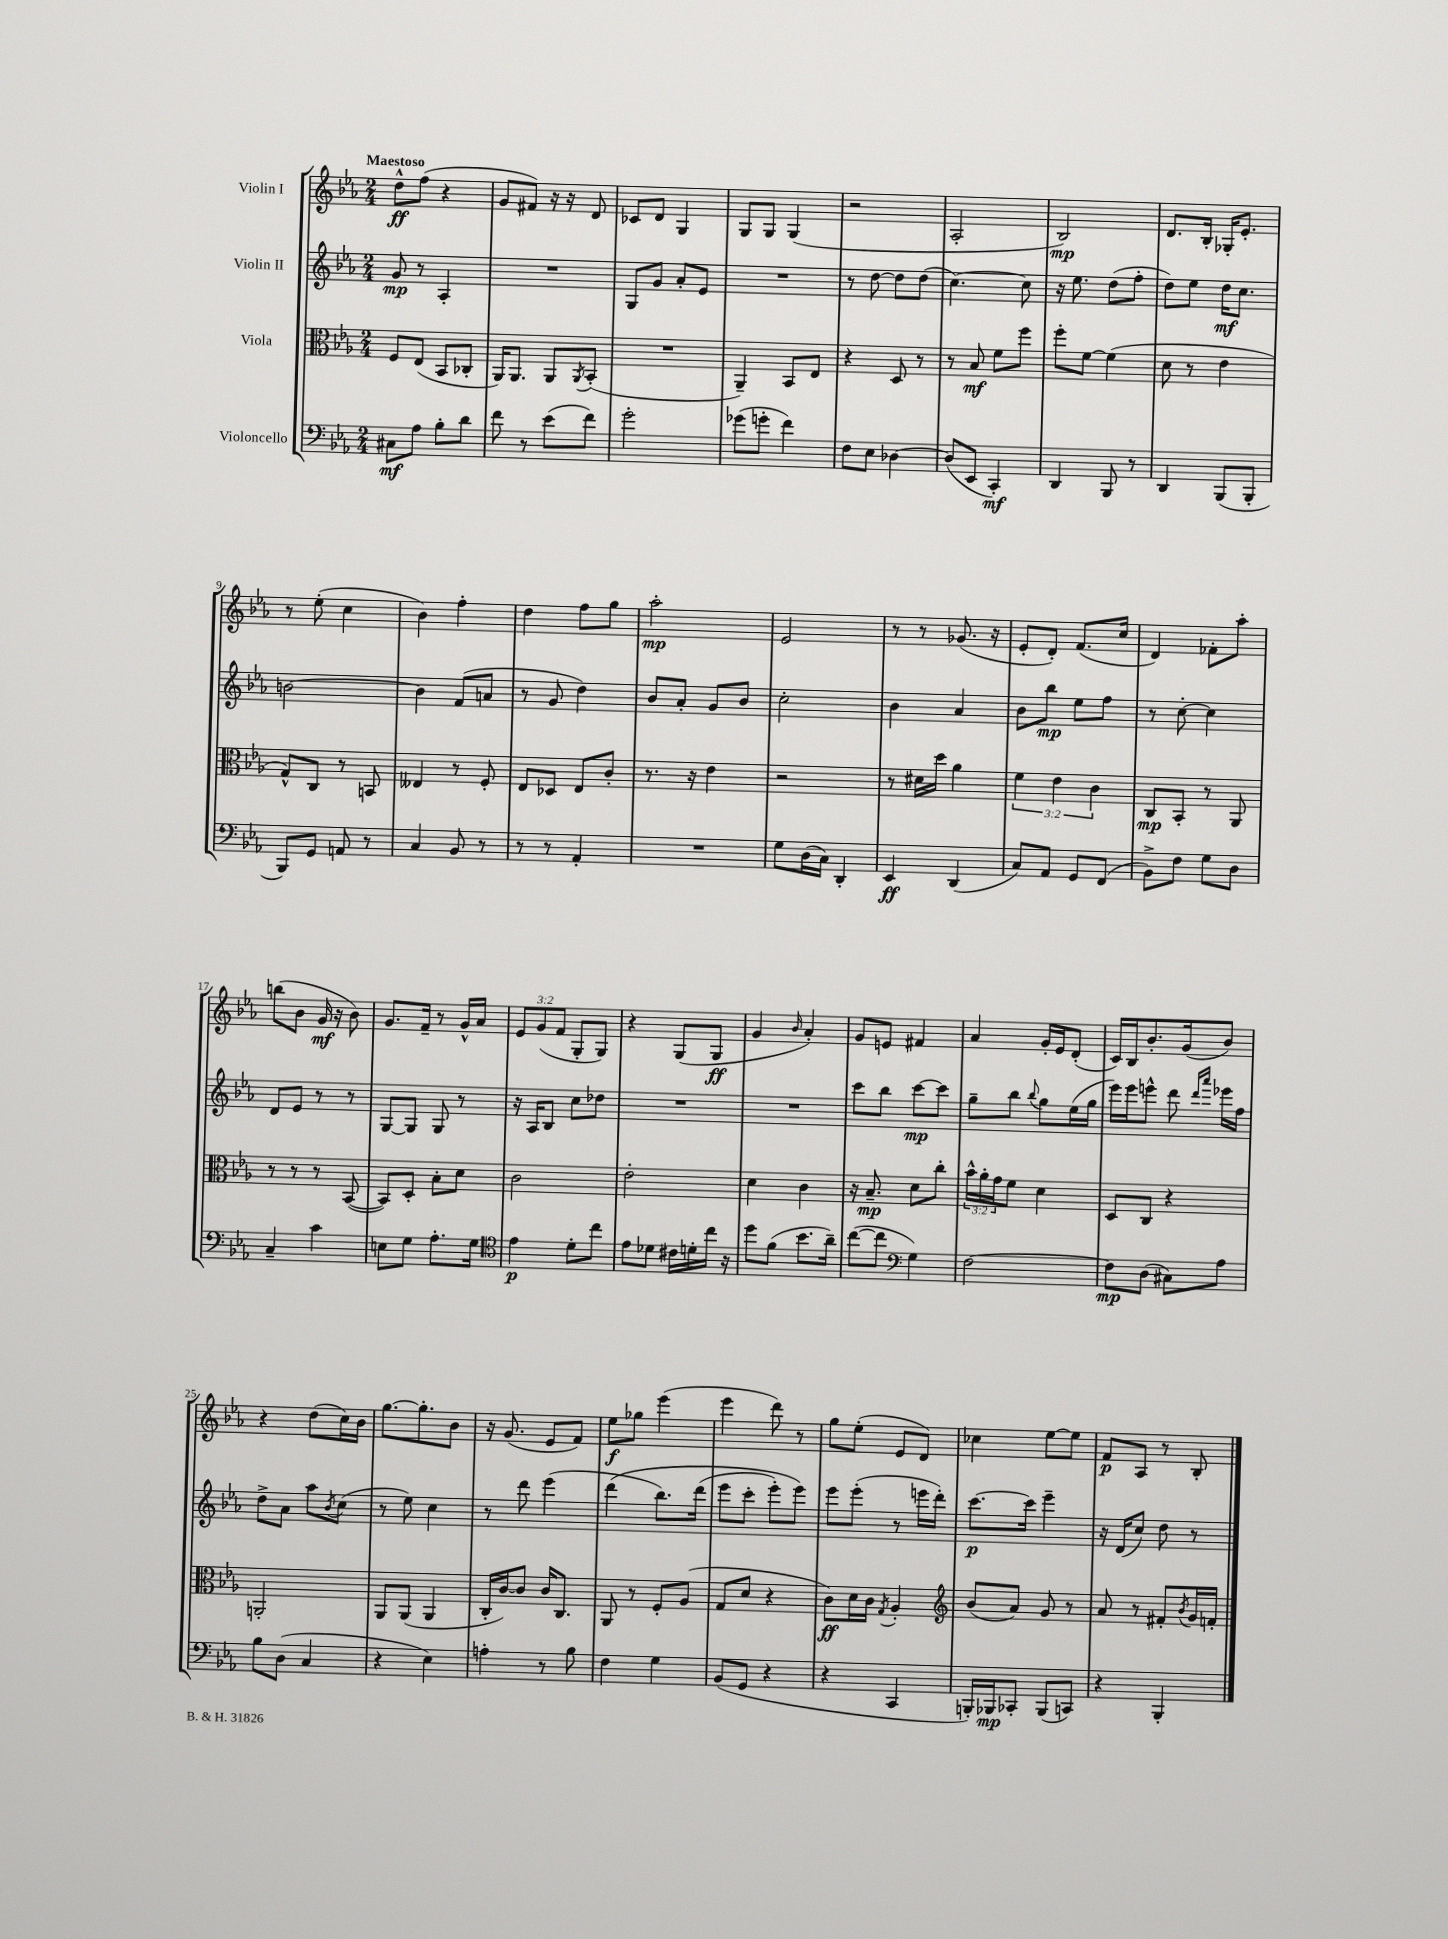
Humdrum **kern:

**kern	**dynam	**kern	**dynam	**kern	**dynam	**kern	**dynam
*part4	*part4	*part3	*part3	*part2	*part2	*part1	*part1
*staff4	*staff4	*staff3	*staff3	*staff2	*staff2	*staff1	*staff1
*I"Violoncello	*	*I"Viola	*	*I"Violin II	*	*I"Violin I	*
*clefF4	*	*clefC3	*	*clefG2	*	*clefG2	*
*k[b-e-a-]	*	*k[b-e-a-]	*	*k[b-e-a-]	*	*k[b-e-a-]	*
*M2/4	*	*M2/4	*	*M2/4	*	*M2/4	*
=1	=1	=1	=1	=1	=1	=1	=1
!	!	!	!	!	!	!LO:TX:a:B:t=Maestoso	!
8C#X\L	mf	8F/L	.	8g/	mp	8dd^^\L	ff
8A-\J	.	(8E-/J	.	8r	.	(8ff\J	.
8B-'\L	.	8BB-/L	.	4A-'/	.	4r	.
8d\J	.	8C-X'/J	.	.	.	.	.
=2	=2	=2	=2	=2	=2	=2	=2
8f\	.	16AA-/KL)	.	2r	.	8g/L	.
.	.	8.AA-/J	.	.	.	.	.
8r	.	.	.	.	.	8f#X/J)	.
(8e-\L	.	8AA-/L	.	.	.	16r	.
.	.	.	.	.	.	16r	.
.	.	8qAA-/	.	.	.	.	.
8f\J)	.	(8BB-'/J	.	.	.	8d/	.
=3	=3	=3	=3	=3	=3	=3	=3
2g'\	.	2r	.	8G/L	.	8c-X/L	.
.	.	.	.	8g/J	.	8d/J	.
.	.	.	.	8a-'/L	.	4G/	.
.	.	.	.	8e-/J	.	.	.
=4	=4	=4	=4	=4	=4	=4	=4
(8g-X\L	.	4AA-~/)	.	2r	.	8G/L	.
8gn'\J	.	.	.	.	.	8G/J	.
4f\)	.	8BB-/L	.	.	.	(4G/	.
.	.	8E-/J	.	.	.	.	.
=5	=5	=5	=5	=5	=5	=5	=5
8F\L	.	4r	.	8r	.	2r	.
8E-\J	.	.	.	[8dd\	.	.	.
[4D-X\	.	8D/	.	8dd\L]	.	.	.
.	.	8r	.	(8dd\J	.	.	.
=6	=6	=6	=6	=6	=6	=6	=6
(8D-/L]	.	8r	.	[4.cc\)	.	2A-'/	.
8EE-/J	.	8B-/	mf	.	.	.	.
4CC'/)	mf	8f\L	.	.	.	.	.
.	.	8ff\J	.	8cc\]	.	.	.
=7	=7	=7	=7	=7	=7	=7	=7
4DD/	.	8ff'\L	.	16r	.	2B-/)	mp
.	.	.	.	8.ee-\	.	.	.
.	.	[8f\J	.	.	.	.	.
8BBB-/	.	(4f\]	.	(8dd\L	.	.	.
8r	.	.	.	8ff'\J	.	.	.
=8	=8	=8	=8	=8	=8	=8	=8
4DD/	.	8d\	.	8dd\L)	.	8.d/L	.
.	.	8r	.	8ee-\J	.	.	.
.	.	.	.	.	.	16B-'/Jk	.
(8BBB-/L	.	4e-\	.	16dd\KL	mf	16G-X'/KL	.
.	.	.	.	8.cc\J	.	8.e-'/J	.
8BBB-'/J	.	.	.	.	.	.	.
!!LO:LB:g=z
=9	=9	=9	=9	=9	=9	=9	=9
8BBB-/L)	.	8G^^/L)	.	[2bn\	.	8r	.
8GG/J	.	8C/J	.	.	.	(8ee-'\	.
8AAn/	.	8r	.	.	.	4cc\	.
8r	.	8BBn/	.	.	.	.	.
=10	=10	=10	=10	=10	=10	=10	=10
4C/	.	4E--X/	.	4b\]	.	4b-\)	.
8BB-/	.	8r	.	(8f/L	.	4ff'\	.
8r	.	8F'/	.	8an/J	.	.	.
=11	=11	=11	=11	=11	=11	=11	=11
8r	.	8E-/L	.	8r	.	4dd\	.
8r	.	8D-X/J	.	8g/	.	.	.
4AA-'/	.	8E-/L	.	4dd\)	.	8ff\L	.
.	.	8c'/J	.	.	.	8gg\J	.
=12	=12	=12	=12	=12	=12	=12	=12
2r	.	8.r	.	8b-/L	.	2aa-'\	mp
.	.	.	.	8a-'/J	.	.	.
.	.	16r	.	.	.	.	.
.	.	4e-\	.	8g/L	.	.	.
.	.	.	.	8b-/J	.	.	.
=13	=13	=13	=13	=13	=13	=13	=13
8G\L	.	2r	.	2cc'\	.	2e-/	.
(16D\L	.	.	.	.	.	.	.
16C\JJ)	.	.	.	.	.	.	.
4DD'/	.	.	.	.	.	.	.
=14	=14	=14	=14	=14	=14	=14	=14
4EE-/	ff	8r	.	4b-\	.	8r	.
.	.	16d#X\LL	.	.	.	8r	.
.	.	16dd\JJ	.	.	.	.	.
(4DD/	.	4a-\	.	4a-/	.	(8.g-X/	.
.	.	.	.	.	.	16r	.
=15	=15	=15	=15	=15	=15	=15	=15
8C/L)	.	6f\	.	8b-\L	.	8e-'/L	.
8AA-/J	.	.	.	8bb-\J	mp	8d'/J)	.
.	.	6e-\	.	.	.	.	.
8GG/L	.	.	.	8ee-\L	.	(8.f/L	.
.	.	6c\	.	.	.	.	.
(8FF/J	.	.	.	8ff\J	.	.	.
.	.	.	.	.	.	16cc/Jk	.
=16	=16	=16	=16	=16	=16	=16	=16
8BB-^\L)	.	8C/L	mp	8r	.	4d/)	.
8F\J	.	8BB-'/J	.	[8cc'\	.	.	.
8G\L	.	8r	.	4cc\]	.	8f-X'\L	.
8D\J	.	8AA-/	.	.	.	8aa-'\J	.
!!LO:LB:g=z
=17	=17	=17	=17	=17	=17	=17	=17
4C~/	.	8r	.	8d/L	.	(8bbn\L	.
.	.	8r	.	8e-/J	.	8b-\J	.
4c\	.	8r	.	8r	.	16g/	mf
.	.	.	.	.	.	16r	.
.	.	([8BB-/	.	8r	.	8b-\)	.
=18	=18	=18	=18	=18	=18	=18	=18
8En\L	.	8BB-/L])	.	[8G/L	.	8.g/L	.
8G\J	.	8D'/J	.	8G/J]	.	.	.
.	.	.	.	.	.	16f~/Jk	.
8.A-'\L	.	8B-'\L	.	8G/	.	8r	.
.	.	8d\J	.	8r	.	16g^^/LL	.
16G\Jk	.	.	.	.	.	16a-/JJ	.
=19	=19	=19	=19	=19	=19	=19	=19
*clefC4	*	*	*	*	*	*	*
4e-\	p	2c\	.	16r	.	12e-/L	.
.	.	.	.	16A-/KL	.	.	.
.	.	.	.	.	.	(12g/	.
.	.	.	.	8B-/J	.	.	.
.	.	.	.	.	.	12f/J	.
8d'\L	.	.	.	8cc\L	.	8G'/L	.
8cc\J	.	.	.	8dd-X\J	.	8G/J)	.
=20	=20	=20	=20	=20	=20	=20	=20
8e-\L	.	2e-'\	.	2r	.	4r	.
8d-X\J	.	.	.	.	.	.	.
16c#X\LL	.	.	.	.	.	(8G/L	.
16dn'\	.	.	.	.	.	.	.
16cc\JJ	.	.	.	.	.	8G/J	ff
16r	.	.	.	.	.	.	.
=21	=21	=21	=21	=21	=21	=21	=21
8dd\L	.	4d\	.	2r	.	4g/	.
(8f\J	.	.	.	.	.	.	.
.	.	.	.	.	.	16qqb-/	.
8.b-\L	.	4c\	.	.	.	4a-'/)	.
16a-~\Jk)	.	.	.	.	.	.	.
=22	=22	=22	=22	=22	=22	=22	=22
([8cc\L	.	16r	.	8ccc\L	.	8g/L	.
.	.	8.B-~/	mp	.	.	.	.
8cc\J]	.	.	.	8bb-\J	.	8en/J	.
*clefF4	*	*	*	*	*	*	*
4G\)	.	8d\L	.	[8ccc\L	mp	4f#X/	.
.	.	8cc'\J	.	8ccc\J]	.	.	.
=23	=23	=23	=23	=23	=23	=23	=23
[2F\	.	24b-^^\LL	.	8gg~\L	.	4a-/	.
.	.	24a-'\	.	.	.	.	.
.	.	24g\J	.	.	.	.	.
.	.	8f\J	.	8bb-\J	.	.	.
.	.	.	.	8qqbb-/	.	.	.
.	.	4d\	.	8gg\L	.	16g'/LL	.
.	.	.	.	.	.	16e-/J	.
.	.	.	.	(16ee-\L	.	(8d'/J	.
.	.	.	.	16gg\JJ	.	.	.
=24	=24	=24	=24	=24	=24	=24	=24
8F\L]	mp	8D/L	.	16eee-\LL)	.	16c/LL)	.
.	.	.	.	16eee-\J	.	16B-/J	.
(8D\J	.	8C/J	.	8eeen^^\J	.	8.b-'/	.
8C#X\L)	.	4r	.	8ddd\	.	.	.
.	.	.	.	.	.	(16g/k	.
.	.	.	.	16qqddd/LL	.	.	.
.	.	.	.	16qqaaa-/JJ	.	.	.
8A-\J	.	.	.	16eee-X\LL	.	8b-/J)	.
.	.	.	.	16ff\JJ	.	.	.
!!LO:LB:g=z
=25	=25	=25	=25	=25	=25	=25	=25
8B-\L	.	2AAn'/	.	8dd^\L	.	4r	.
(8D\J	.	.	.	8a-\J	.	.	.
4C/	.	.	.	8aa-\L	.	(8dd\L	.
.	.	.	.	8qb-/	.	.	.
.	.	.	.	(8cc\J	.	16cc\L)	.
.	.	.	.	.	.	16b-\JJ	.
=26	=26	=26	=26	=26	=26	=26	=26
4r	.	8AA-/L	.	8r	.	[8.gg\L	.
.	.	(8AA-/J	.	8ee-\)	.	.	.
.	.	.	.	.	.	8.gg'\]	.
4E-\)	.	4AA-/	.	4cc\	.	.	.
.	.	.	.	.	.	8b-\J	.
=27	=27	=27	=27	=27	=27	=27	=27
4An'\	.	16C'/LL	.	8r	.	16r	.
.	.	[16c/J)	.	.	.	(8.g/	.
.	.	8c/J]	.	8ddd\	.	.	.
8r	.	16c/KL	.	(4eee-\	.	8e-/L	.
.	.	8.C/J	.	.	.	.	.
8B-\	.	.	.	.	.	8f/J)	.
=28	=28	=28	=28	=28	=28	=28	=28
4F\	.	8AA-/	.	(4ddd\	.	8ee-\L	f
.	.	8r	.	.	.	8gg-X\J	.
4G\	.	8F'/L	.	8.bb-\L)	.	(4eee-\	.
.	.	(8A-/J	.	.	.	.	.
.	.	.	.	(16ddd\Jk	.	.	.
=29	=29	=29	=29	=29	=29	=29	=29
(8BB-/L	.	8G/L	.	8eee-\L	.	4eee-\	.
8GG/J	.	8d/J	.	8ccc'\J	.	.	.
4r	.	4r	.	8eee-'\L)	.	8ddd\)	.
.	.	.	.	8eee-\J)	.	8r	.
=30	=30	=30	=30	=30	=30	=30	=30
4r	.	8c\L)	ff	8eee-\L	.	8gg\L	.
.	.	16d\L	.	(8eee-'\J	.	(8ee-'\J	.
.	.	16c\JJ	.	.	.	.	.
.	.	8qG/	.	.	.	.	.
4CC/	.	4A-'/	.	8r	.	8e-/L	.
.	.	.	.	16eeen\LL	.	8d/J)	.
.	.	.	.	16ddd'\JJ)	.	.	.
=31	=31	=31	=31	=31	=31	=31	=31
*	*	*clefG2	*	*	*	*	*
16BBBn'/LL)	.	(8b-/L	.	[8.ccc\L	p	4cc-X\	.
16BBB-X/J	mp	.	.	.	.	.	.
8CC-X'/J	.	8a-/J)	.	.	.	.	.
.	.	.	.	16ccc\Jk]	.	.	.
(8BBB-/L	.	8g/	.	4eee-~\	.	[8ee-\L	.
8CCn/J)	.	8r	.	.	.	8ee-\J]	.
=32	=32	=32	=32	=32	=32	=32	=32
4r	.	8a-/	.	16r	.	8f/L	p
.	.	.	.	(16d/KL	.	.	.
.	.	8r	.	8cc/J)	.	8A-/J	.
4BBB-'/	.	8f#X'/L	.	8dd\	.	8r	.
.	.	8qb-/	.	.	.	.	.
.	.	16g/L	.	8r	.	8B-'/	.
.	.	16fn'/JJ	.	.	.	.	.
==	==	==	==	==	==	==	==
*-	*-	*-	*-	*-	*-	*-	*-
